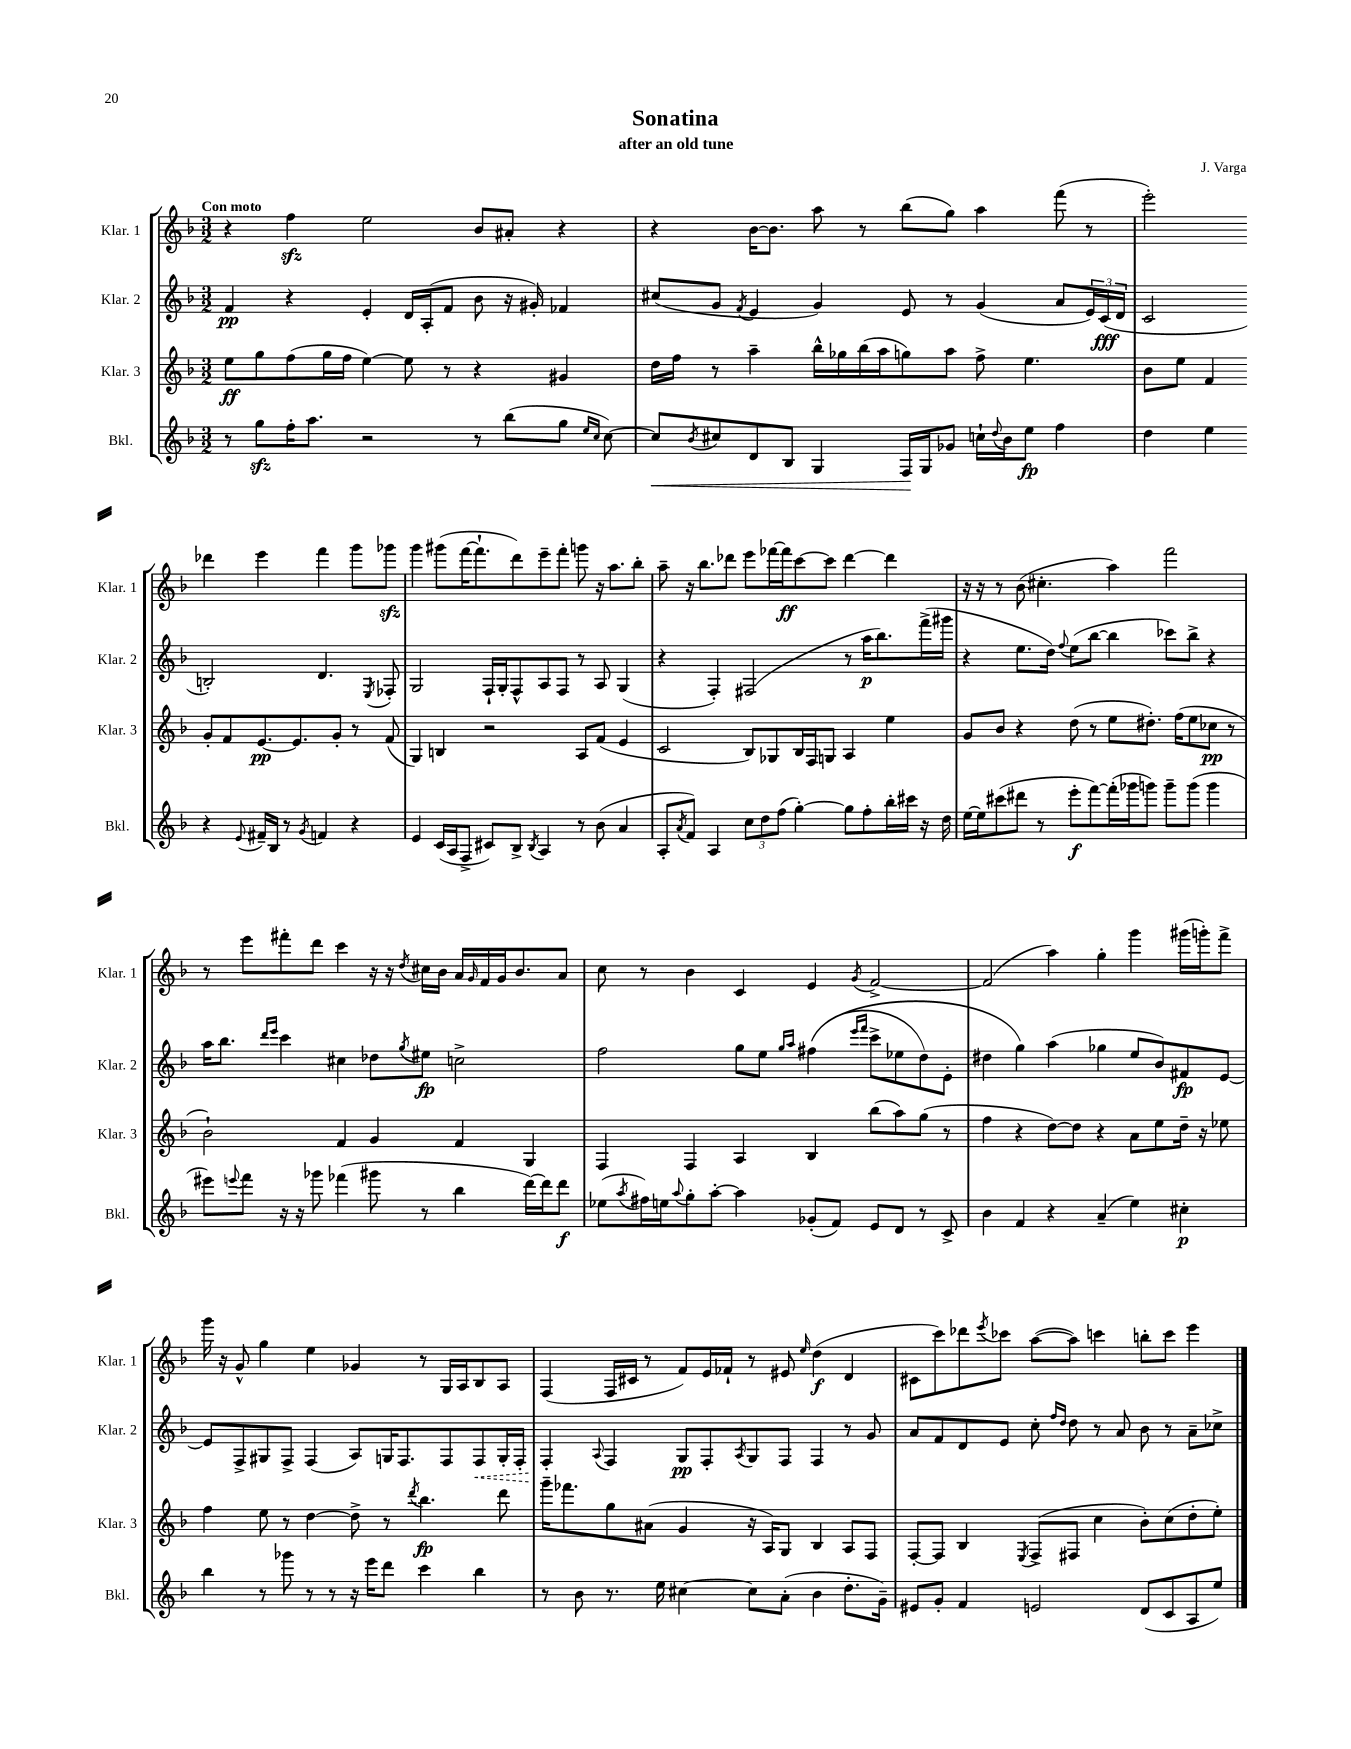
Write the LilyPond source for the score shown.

\header { title = "Sonatina" composer = "J. Varga" subtitle = "after an old tune" }
<<
\new StaffGroup <<
\new Staff = "s0" \with { instrumentName = "Klar. 1" shortInstrumentName = "Klar. 1" } {
    \clef treble \key f \major \numericTimeSignature \time 3/2 \tempo "Con moto"
    r4 f''4\sfz e''2 bes'8 ais'8-. r4 |
    r4 bes'16~ bes'8. a''8 r8 bes''8( g''8) a''4 f'''8( r8 |
    e'''2-.) des'''4 e'''4 f'''4 g'''8 ges'''8\sfz |
    g'''4 gis'''8( f'''16~ f'''8.-! d'''8) e'''8-- f'''8-. g'''8 r16 a''8. bes''8-. |
    a''8-- r16 bes''8. des'''8 e'''8 fes'''16~ fes'''16\ff c'''8~ c'''8 des'''4~ des'''4 |
    r16 r16 r8 bes'8( cis''4.-. a''4) f'''2 |
    r8 e'''8 fis'''8-. d'''8 c'''4 r16 r16 \acciaccatura { d''8 } cis''16 bes'16 a'16 \grace { g'16 } f'16 g'16 bes'8. a'8 |
    c''8 r8 bes'4 c'4 e'4 \acciaccatura { g'8 } f'2~-> |
    f'2( a''4) g''4-. g'''4 gis'''16( g'''16-.) f'''8-> |
    g'''16 r16 g'8-^ g''4 e''4 ges'4 r8 g16 a16 bes8 a8 |
    f4( f16 cis'16 r8 f'8) e'16 fes'16-! r8 eis'8 \grace { e''16 } d''4\f( d'4 |
    cis'8 c'''8) des'''8 \acciaccatura { e'''8 } ces'''8 a''8~( a''8) c'''4 b''8-. c'''8 e'''4 \bar "|." |
}
\new Staff = "s1" \with { instrumentName = "Klar. 2" shortInstrumentName = "Klar. 2" } {
    \clef treble \key f \major \numericTimeSignature \time 3/2
    f'4\pp r4 e'4-. d'16 a16-.( f'8 bes'8 r16 gis'16-.) fes'4 |
    cis''8( g'8 \acciaccatura { f'8 } e'4 g'4) e'8 r8 g'4( a'8 \tuplet 3/2 { e'16) c'16\fff( d'16 } |
    c'2 b2-.) d'4. \acciaccatura { e8 } fes8-. |
    g2 f16-! g16-. f8-^ a8 f8 r8 a8 g4( |
    r4 f4-.) fis2( r8 a''16\p bes''8.) f'''16->( gis'''16 |
    r4 e''8. d''16) \appoggiatura { f''8 } e''8( bes''8~ bes''4 ces'''8) bes''8-> r4 |
    a''16 bes''8. \grace { d'''16 e'''16 } c'''4 cis''4 des''8 \acciaccatura { g''8 } eis''8\fp c''2-> |
    f''2 g''8 e''8 \grace { g''16 a''16 } fis''4(\( \grace { e'''16 f'''16 } c'''8-> ees''8 d''8) e'8-. |
    dis''4 g''4\) a''4( ges''4 e''8 bes'8) fis'8\fp e'8~ |
    e'8 f8-> gis8 f8-> f4( a8) g16 f8. f8 \once \override Hairpin.style = #'dashed-line f8\< g16-. f16-. |
    f4-.\! \appoggiatura { a8 } f4 g8\pp f8-. \acciaccatura { a8 } g8 f8 f4 r8 g'8 |
    a'8 f'8 d'8 e'8 c''8-. \grace { f''16 d''16 } d''8 r8 a'8 bes'8 r8 a'8-- ces''8-> \bar "|." |
}
\new Staff = "s2" \with { instrumentName = "Klar. 3" shortInstrumentName = "Klar. 3" } {
    \clef treble \key f \major \numericTimeSignature \time 3/2
    e''8\ff g''8 f''8( g''16 f''16 e''4~) e''8 r8 r4 gis'4 |
    d''16 f''16 r8 a''4-- bes''16-^ ges''16 bes''16( a''16 g''8) a''8 f''8-> e''4. |
    bes'8 e''8 f'4 g'8-. f'8 e'8.~\pp e'8. g'8-. r8 f'8( |
    g4) b4 r2 a8 f'8( e'4 |
    c'2 bes8) ges8 bes16 f16 g8 a4 e''4 |
    g'8 bes'8 r4 d''8( r8 e''8 dis''8.-.) f''16( e''8 ces''8\pp r8 |
    bes'2-!) f'4 g'4 f'4 g4 |
    f4 f4 a4 bes4 bes''8( a''8) g''8( r8 |
    f''4 r4 d''8~) d''8 r4 a'8 e''8 d''16-- r16 ees''8 |
    f''4 e''8 r8 d''4~ d''8-> r8 \acciaccatura { d'''8 } bes''4.\fp d'''8 |
    g'''16-- fes'''8. g''8 ais'8( g'4 r16 a16) g8 bes4 a8 f8 |
    f8~-. f8 bes4 \acciaccatura { e8 } f8->( fis8 c''4 bes'8-.) c''8( d''8-. e''8-.) \bar "|." |
}
\new Staff = "s3" \with { instrumentName = "Bkl." shortInstrumentName = "Bkl." } {
    \clef treble \key f \major \numericTimeSignature \time 3/2
    r8 g''8\sfz f''16-. a''8. r2 r8 bes''8( g''8 \grace { e''16 c''16 } c''8~) |
    c''8\< \acciaccatura { bes'8 } cis''8 d'8 bes8 g4 f16\! g16 ges'8 c''16-! \appoggiatura { d''8 } bes'16 e''8\fp f''4 |
    d''4 e''4 r4 \appoggiatura { e'8 } fis'16-- bes16 r8 \acciaccatura { g'8 } f'4 r4 |
    e'4 c'16( a16 f8-> cis'8) bes8-> \acciaccatura { bes8 } a4 r8 bes'8( a'4 |
    a8-. \acciaccatura { a'8 } f'8) a4 \tuplet 3/2 { c''8 d''8 f''8( } g''4~-.) g''8 f''8-. bes''16-. cis'''16 r16 d''16 |
    e''16~ e''16 cis'''8( dis'''8 r8 e'''8-.\f f'''8~) f'''16-.( ges'''16 g'''8) g'''8-- g'''8( g'''4 |
    eis'''8) \appoggiatura { e'''8 } f'''8 r16 r16 ges'''8 fes'''4( gis'''8 r8 bes''4 d'''16~) d'''16 d'''8\f |
    ees''8( \acciaccatura { a''8 } fis''16) e''16 \appoggiatura { a''8 } g''8-. a''8~-. a''4 ges'8-.( f'8) e'8 d'8 r8 c'8-> |
    bes'4 f'4 r4 a'4--( e''4) cis''4-.\p |
    bes''4 r8 ges'''8 r8 r8 r16 e'''16 d'''8 c'''4 bes''4 |
    r8 bes'8 r8. e''16 cis''4~ cis''8 a'8-.( bes'4 d''8.-. g'16--) |
    eis'8 g'8-. f'4 e'2 d'8( c'8 a8 e''8) \bar "|." |
}
>>
>>
\layout { \context { \Score \remove "Bar_number_engraver" } }
